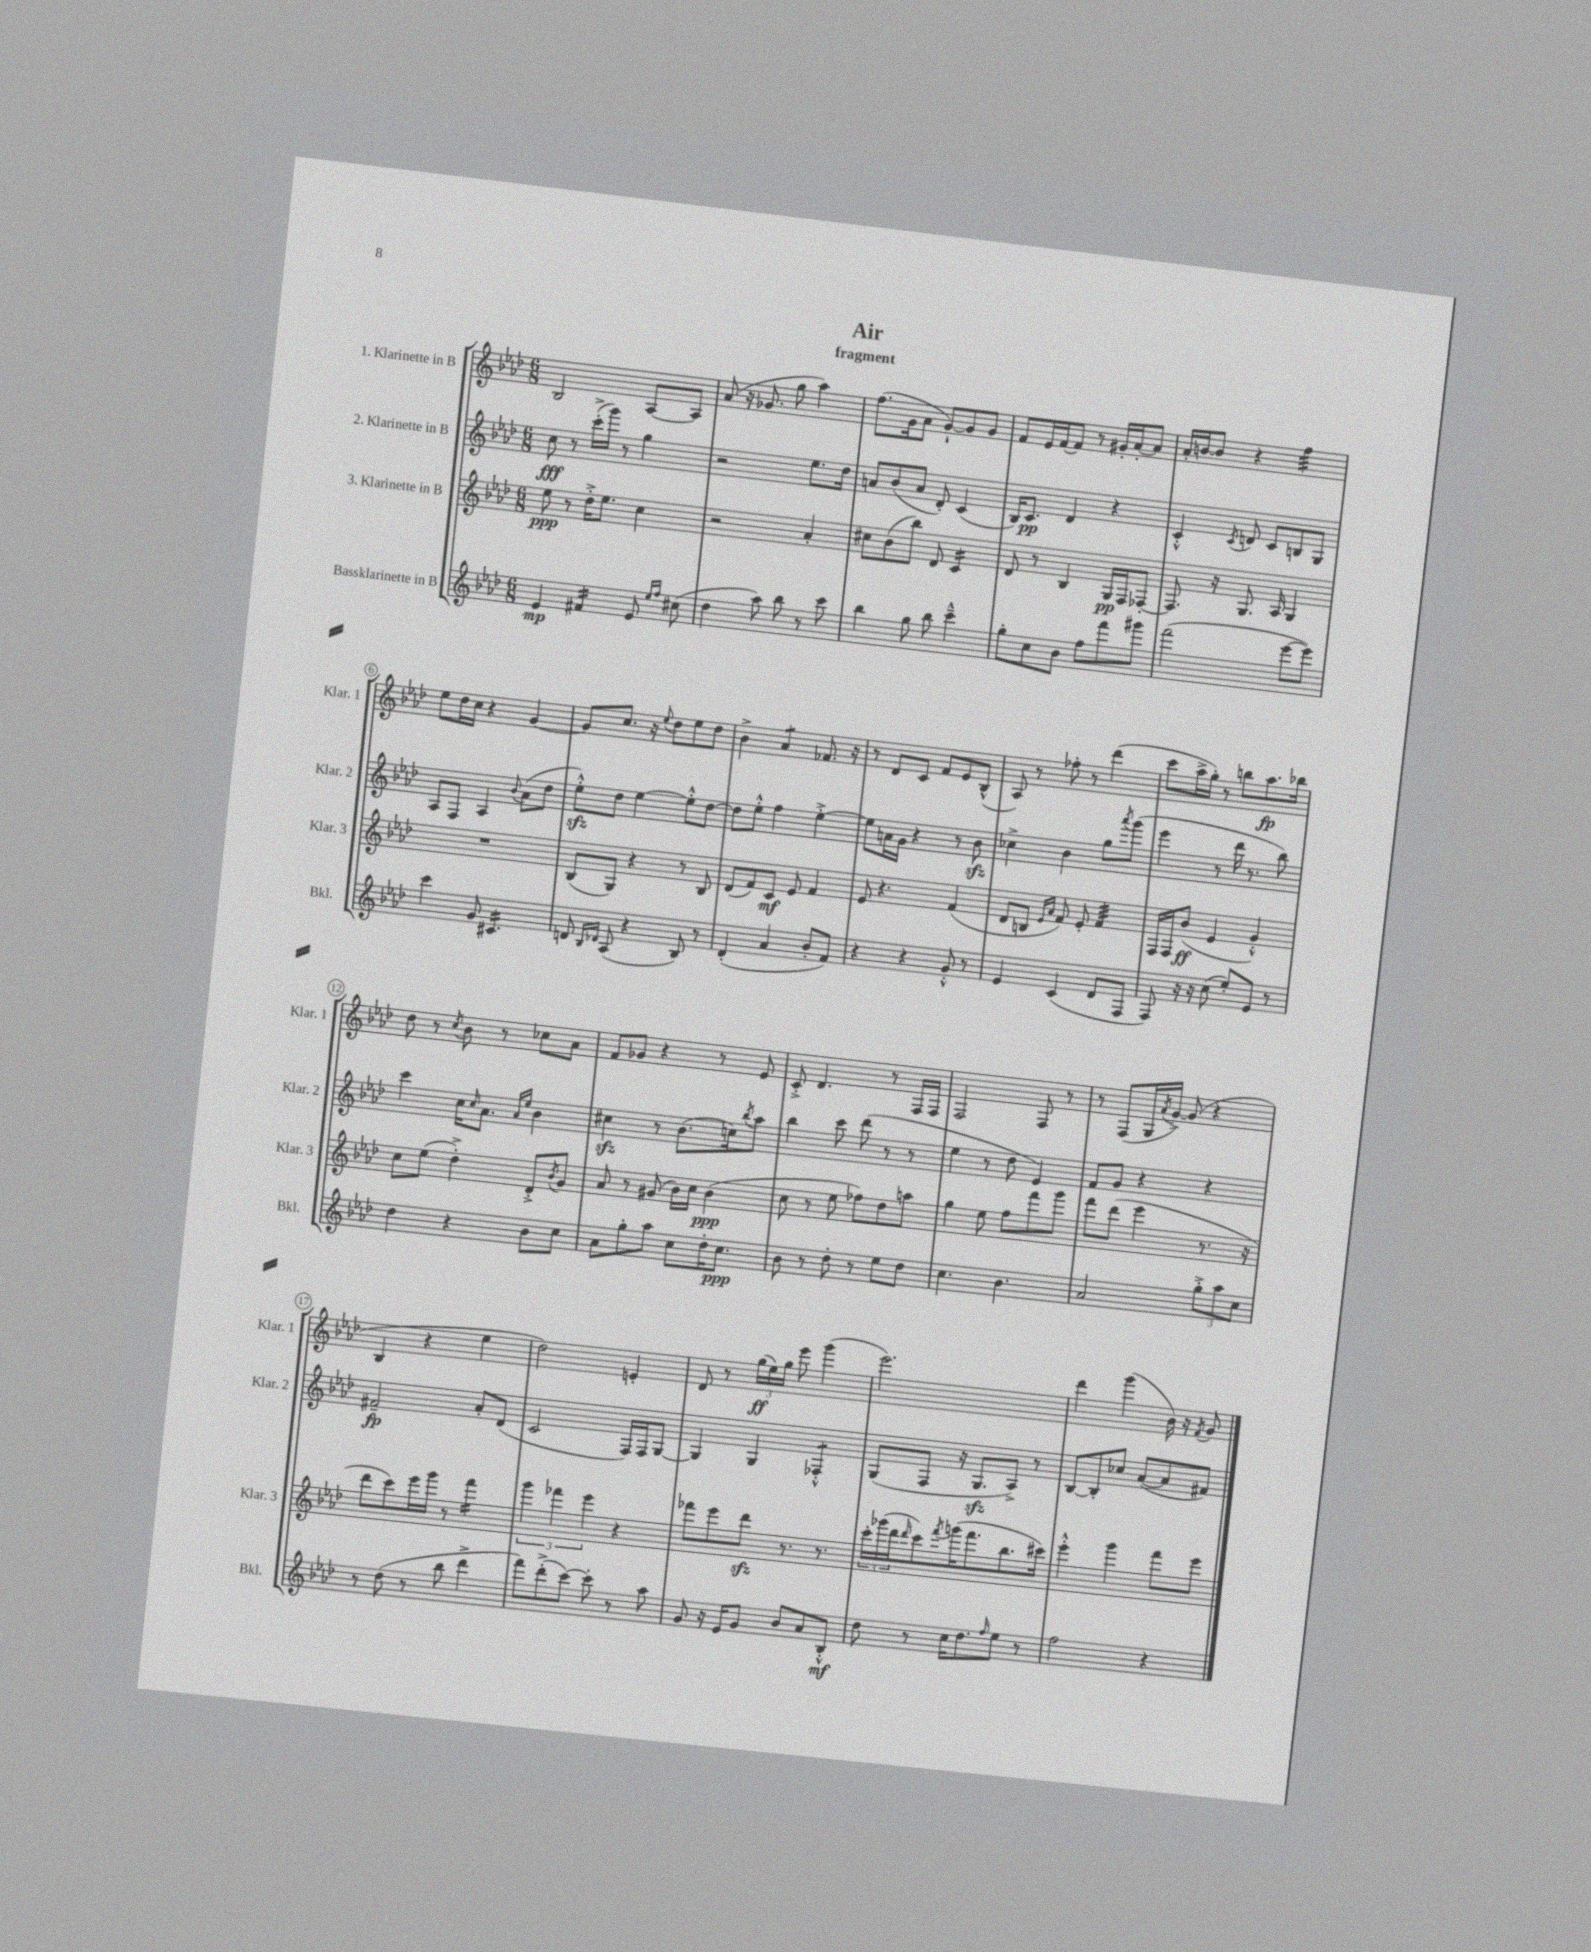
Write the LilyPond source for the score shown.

\header { title = "Air" subtitle = "fragment" }
<<
\new StaffGroup <<
\new Staff = "s0" \with { instrumentName = "1. Klarinette in B" shortInstrumentName = "Klar. 1" } {
    \clef treble \key aes \major \numericTimeSignature \time 6/8
    bes2 aes8~ aes8 |
    aes'8( r16 ges'8. g''8 aes''4) |
    f''8.( g'16 aes'8 g'8~-!) g'8 g'8 |
    f'8 ees'16 f'16~ f'8 r8 gis'16-. aes'16~-. aes'8 |
    aes'16-. b'16~ b'8 r4 f''4:32 |
    ees''8 des''16 c''16 r4 g'4~ |
    g'8 c''8. r16 \appoggiatura { ees''8 } des''8 ees''8 des''8 |
    bes'4-> aes'4:8 fes'8. r16 |
    r8 des'8 c'8 f'8 ees'8 bes8-^( |
    aes8) r8 fes''8-. r8 des'''4( |
    c'''8 aes''16-> g''16-.) r8 b''8 aes''8.\fp bes''16 |
    des''8 r8 \acciaccatura { c''8 } bes'8 r8 ces''8 aes'8 |
    f'8 ges'8 r4 r8 ees'8 |
    c'8-.-> des'4. r8 f16 f16 |
    f2 f8 r8 |
    r8 f8( g16 \acciaccatura { aes'8 } g'16~->) g'8( r4 |
    bes4 r4 ees''4 |
    des''2) e'4-. |
    des'8 r8 \tuplet 3/2 { g''16\ff( ees''16) g''16 } ees'''8 g'''4( |
    ees'''2.) |
    des'''4 g'''4( bes'16) r16 \acciaccatura { f'8 } g'8 \bar "|." |
}
\new Staff = "s1" \with { instrumentName = "2. Klarinette in B" shortInstrumentName = "Klar. 2" } {
    \clef treble \key aes \major \numericTimeSignature \time 6/8
    c''8\fff r8 c'''16-.->( g'''16) r8 g''4 |
    r2 ees''8. des''16 |
    a'8 bes'8( a'8 des'8-.) c'4( |
    bes16) c'8.\pp des'4 r4 |
    c'4-.-^ \acciaccatura { c'8 } d'8 c'8 b8 g8 |
    aes8 f8 aes4 \appoggiatura { bes'8 } aes'8( des''8 |
    ees''8-.-^\sfz) des''8 ees''4~ ees''8-.-^ des''8~ |
    des''8 ees''8-.-^ f''4 ees''4~-.-> |
    ees''8 a'16 g'16 r4 r8 bes'8\sfz |
    ces''4-> bes'4 g''8 \acciaccatura { aes'''8 } g'''8( |
    ees'''4 r8 des'''16 r8. bes''8) |
    c'''4 c''16 \grace { c''16 } aes'8. \grace { aes'16 ees''16 } bes'4 |
    cis''4\sfz r8 bes'8.( c''16) \acciaccatura { bes''8 } aes''8 |
    bes''4 c'''8 des'''8( r8 r8 |
    ees''4 r8 des''8 ees'4) |
    f'8 g'8 r4 r4 |
    fis'2--\fp aes'8-. des'8( |
    c'2 f16) f16 g8~ |
    g4 g4 fes4:8-.-^ |
    g8( f8 r16 g8.\sfz aes8->) r8 |
    bes8~ bes8-. ces''8 aes'8~( aes'8 fis'8) \bar "|." |
}
\new Staff = "s2" \with { instrumentName = "3. Klarinette in B" shortInstrumentName = "Klar. 3" } {
    \clef treble \key aes \major \numericTimeSignature \time 6/8
    ees''8\ppp r8 des''16-.-> ees''8. c''4 |
    r2 aes'4-. |
    cis''8 bes'8( bes''8) des'8 c'4:16 |
    des'8 r8 bes4 g16\pp f16 fes8~-. |
    fes8. r16 g8. aes16 g4 |
    R2. |
    bes8( g8) r4 r8 bes8 |
    des'8( f'8) c'8\mf ees'8 f'4 |
    ees'8 r4. f'4( |
    des'8 b8 \grace { ees'16 aes'16 } f'8) ees'8-. f'4:32 |
    f16 f16 bes'8\ff( ees'4 g'4-.-^) |
    c''8 ees''8( des''4-.->) des'8-.-> \acciaccatura { bes'8 } g'8 |
    aes'8 r8 gis'8( bes'16) c''16 bes'4\ppp( |
    c''8 r8 ees''8 fes''8) des''8 a''8 |
    g''4 ees''8 f''8 f'''8 g'''8 |
    f'''8 des'''8( ees'''4 r8. r16 |
    des'''8 c'''8) ees'''16 g'''16 r8 f'''4:16 |
    \tuplet 3/2 { g'''4 fes'''4 ees'''4 } r4 |
    fes'''8 ees'''8 des'''8\sfz r8. r8. |
    \tuplet 3/2 { c'''16-. ges'''16( des'''16 } \grace { des'''16 } c'''8) \acciaccatura { f'''8 } g'''16( f'''8. bes''8. cis'''16) |
    ees'''4-.-^ g'''4 f'''8 ees'''8 \bar "|." |
}
\new Staff = "s3" \with { instrumentName = "Bassklarinette in B" shortInstrumentName = "Bkl." } {
    \clef treble \key aes \major \numericTimeSignature \time 6/8
    ees'4\mp fis'4:16 ees'8 \grace { ees''16 f''16 } cis''8( |
    des''4 aes''8) bes''8 r8 c'''8 |
    bes''4 g''8 bes''8 c'''4---^ |
    g''8-. c''8 bes'8 f''8 f'''8 gis'''8 |
    f'''2( ees'''8~ ees'''8) |
    c'''4 g'8 cis'4.:16 |
    d'8 \grace { bes16 des'16 } aes8( r4 bes8) r8 |
    des'4-.( aes'4 bes'8-. f'8) |
    r4 r4 g'8-.-^ r8 |
    ees'4 c'4( des'8 f8 |
    f8) r16 r16 c''8( ees''8-.) ees'8 r8 |
    des''4 r4 bes'8 c''8 |
    aes'8 g''8-. aes''8 c''8 des''16-. c''8.\ppp |
    bes'8 r8 des''8-. r8 ees''8 des''8 |
    c''4. bes'4. |
    aes'2 \tuplet 3/2 { g''8-.-> aes''8 c''8 } |
    r8 des''8( r8 bes''8 des'''4-> |
    f'''8) des'''8-.->( c'''8~) c'''8-. r8 aes''8 |
    g'8 r16 ees'16 g'8 bes'8 aes'8 bes8-.-^\mf |
    des''8 r8 c''16 des''8. \grace { f''16 } ees''8 r8 |
    f''2 r4 \bar "|." |
}
>>
>>
\layout { \context { \Score \override BarNumber.stencil = #(make-stencil-circler 0.1 0.3 ly:text-interface::print) } }
